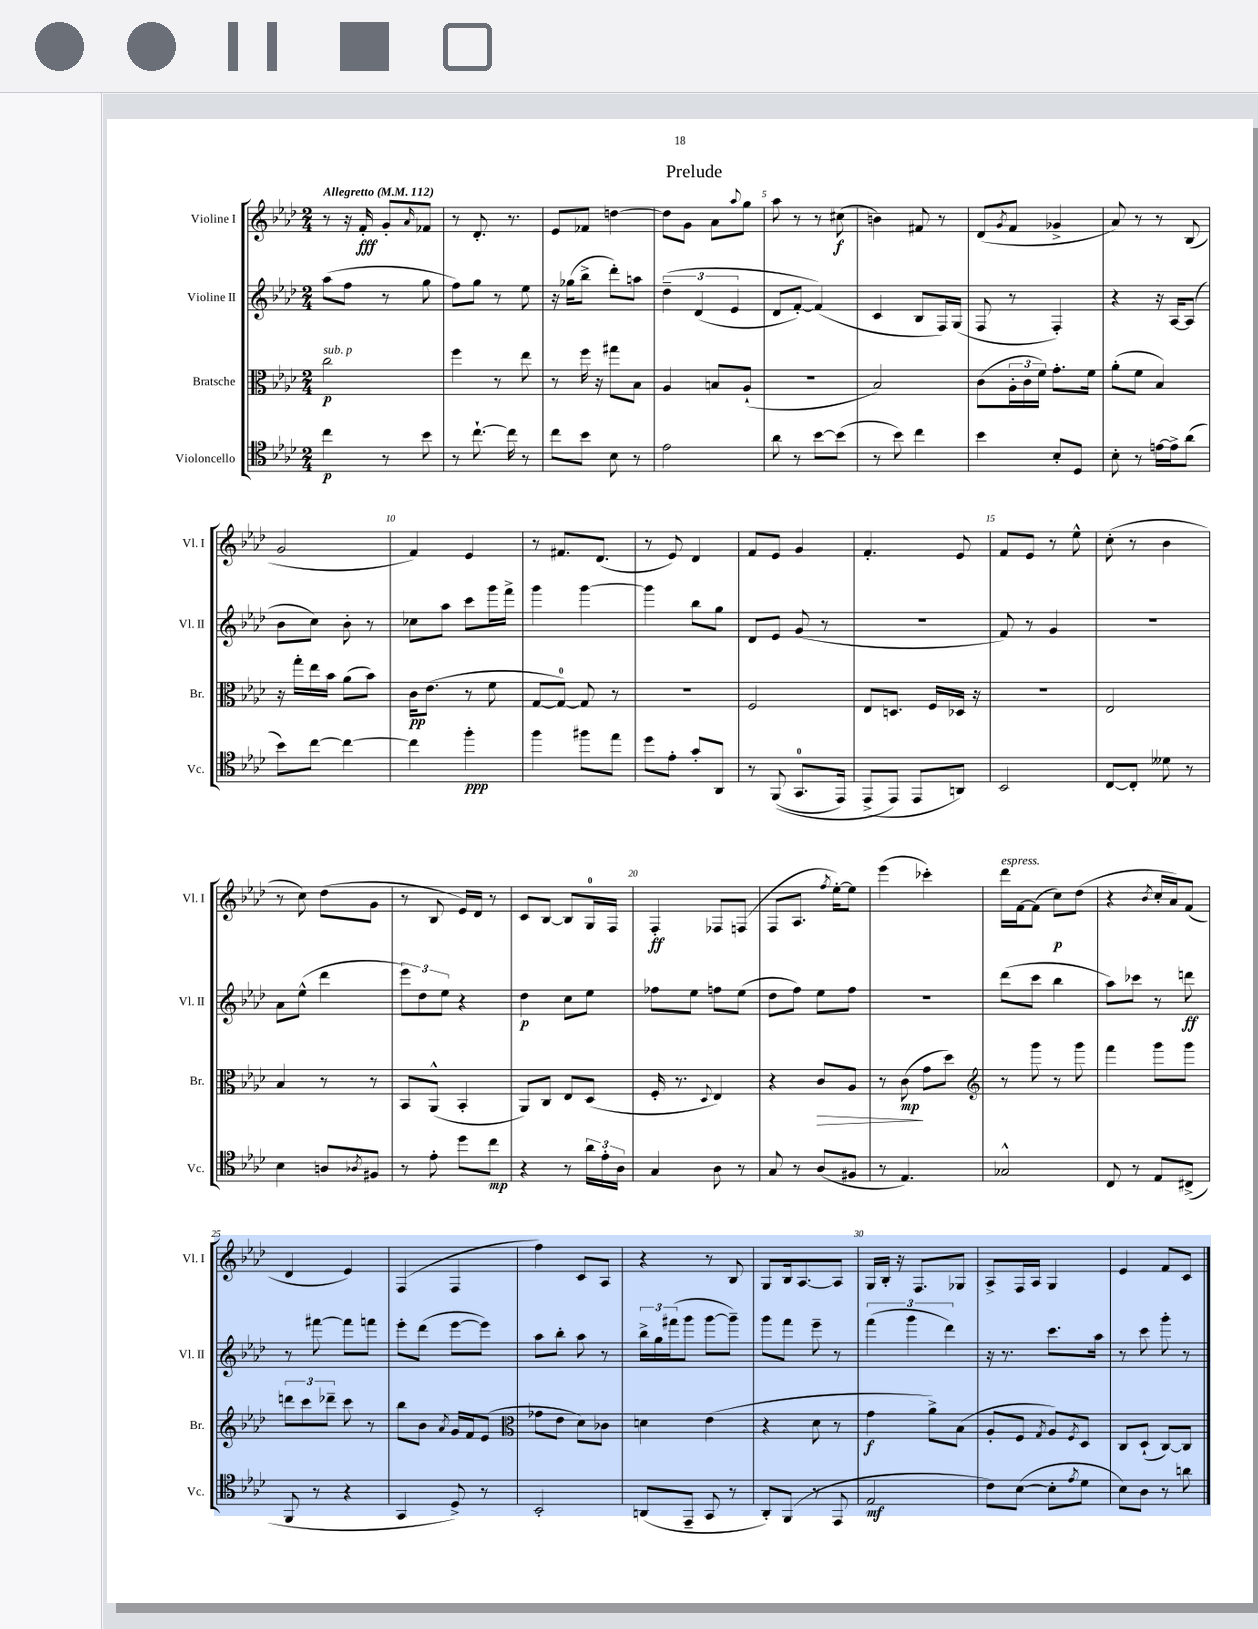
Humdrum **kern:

**kern	**dynam	**kern	**dynam	**kern	**dynam	**kern	**dynam
*part4	*part4	*part3	*part3	*part2	*part2	*part1	*part1
*staff4	*staff4	*staff3	*staff3	*staff2	*staff2	*staff1	*staff1
*I"Violoncello	*	*I"Bratsche	*	*I"Violine II	*	*I"Violine I	*
*I'Vc.	*	*I'Br.	*	*I'Vl. II	*	*I'Vl. I	*
*clefC4	*	*clefC3	*	*clefG2	*	*clefG2	*
*k[b-e-a-d-]	*	*k[b-e-a-d-]	*	*k[b-e-a-d-]	*	*k[b-e-a-d-]	*
*M2/4	*	*M2/4	*	*M2/4	*	*M2/4	*
*MM112	*	*MM112	*	*MM112	*	*MM112	*
=1	=1	=1	=1	=1	=1	=1	=1
!	!	!	!	!	!	!LO:TX:a:B:t=Allegretto	!
!	!	!LO:TX:a:i:t=sub. p	!	!	!	!	!
4cc\	p	2cc\	p	(8aa-\L	.	8r	.
.	.	.	.	8ff\J	.	16r	.
.	.	.	.	.	.	16f'/	fff
8r	.	.	.	8r	.	8g'/L	.
.	.	.	.	.	.	16qqa-/	.
8b-\	.	.	.	8gg\	.	8f-X/J	.
=2	=2	=2	=2	=2	=2	=2	=2
8r	.	4ff\	.	8ff\L)	.	8r	.
[8.cc`\	.	.	.	8gg\J	.	8.d-'/	.
.	.	8r	.	8r	.	.	.
16cc\]	.	.	.	.	.	8.r	.
8r	.	8ee-\	.	8ee-\	.	.	.
=3	=3	=3	=3	=3	=3	=3	=3
8cc\L	.	8r	.	16r	.	8e-/L	.
.	.	.	.	(16gg-X\KL	.	.	.
8b-\J	.	16ff\	.	8bb-^\J	.	8f-X/J	.
.	.	16r	.	.	.	.	.
8B-\	.	8gg#X\L	.	8ddd-'\L)	.	[4ddn\	.
8r	.	8B-\J	.	8aan\J	.	.	.
=4	=4	=4	=4	=4	=4	=4	=4
2e-\	.	4A-/	.	(6dd-~\	.	8dd\L]	.
.	.	.	.	.	.	8g\J	.
.	.	.	.	(6d-/	.	.	.
.	.	8Bn/L	.	.	.	8a-\L	.
.	.	.	.	6e-/	.	.	.
.	.	.	.	.	.	8qqaa-/	.
.	.	(8A-`/J	.	.	.	8gg\J	.
=5	=5	=5	=5	=5	=5	=5	=5
8a-\	.	2r	.	8d-/L	.	8aa-\	.
8r	.	.	.	[8f'/J)	.	8r	.
[8b-\L	.	.	.	(4f/])	.	8r	.
(8b-\J]	.	.	.	.	.	(8cc#X\	f
=6	=6	=6	=6	=6	=6	=6	=6
8r	.	2B-/)	.	4c/	.	4bn\)	.
8b-\)	.	.	.	.	.	.	.
4cc\	.	.	.	8B-/L	.	8f#X/	.
.	.	.	.	16F/L)	.	8r	.
.	.	.	.	(16G/JJ	.	.	.
=7	=7	=7	=7	=7	=7	=7	=7
4b-\	.	(8c\L	.	8F/	.	(8d-/L	.
.	.	.	.	.	.	8qg/	.
.	.	24A-'\L	.	8r	.	8f/J	.
.	.	24c\	.	.	.	.	.
.	.	24f\JJ)	.	.	.	.	.
8B-'/L	.	8.g'\L	.	4F'/)	.	4g-X^/	.
8D-/J	.	.	.	.	.	.	.
.	.	16f\Jk	.	.	.	.	.
=8	=8	=8	=8	=8	=8	=8	=8
8B-'\	.	(8a-'\L	.	4r	.	8a-/)	.
8r	.	8f\J	.	.	.	8r	.
[16en\LL	.	4B-/)	.	16r	.	8r	.
16e^\J]	.	.	.	[16A-/KL	.	.	.
(8a-\J	.	.	.	(8A-/J]	.	(8B-/	.
!!LO:LB:g=z
=9	=9	=9	=9	=9	=9	=9	=9
8b-\L)	.	16r	.	8b-\L	.	2g/	.
.	.	16gg'\LL	.	.	.	.	.
[8cc\J	.	16ee-\	.	8cc\J)	.	.	.
.	.	16b-\JJ	.	.	.	.	.
4cc\_	.	(8a-\L	.	8b-'\	.	.	.
.	.	8b-\J)	.	8r	.	.	.
=10	=10	=10	=10	=10	=10	=10	=10
4cc\]	.	16c\KL	pp	8cc-X\L	.	4f/)	.
.	.	(8.e-\J	.	.	.	.	.
.	.	.	.	8aa-\J	.	.	.
4ff'\	ppp	8r	.	8ccc\L	.	4e-/	.
.	.	8f\	.	16ggg\L	.	.	.
.	.	.	.	16fff^\JJ	.	.	.
=11	=11	=11	=11	=11	=11	=11	=11
4ff\	.	[8G/L	.	4ggg\	.	8r	.
.	.	8G/J_)	.	.	.	8.f#X/L	.
8ff#X\L	.	8G/]	.	[4ggg\	.	.	.
.	.	.	.	.	.	(8.d-/J	.
8ee-\J	.	8r	.	.	.	.	.
=12	=12	=12	=12	=12	=12	=12	=12
8dd-\L	.	2r	.	4ggg\]	.	8r	.
8e-'\J	.	.	.	.	.	8e-/)	.
8g'/L	.	.	.	8bb-\L	.	4d-/	.
8AA-/J	.	.	.	8gg\J	.	.	.
=13	=13	=13	=13	=13	=13	=13	=13
8r	.	2F/	.	8d-/L	.	8f/L	.
((8FF/	.	.	.	8e-/J	.	8e-/J	.
8.GG/L	.	.	.	(8g/	.	4g/	.
.	.	.	.	8r	.	.	.
16EE-/Jk)	.	.	.	.	.	.	.
=14	=14	=14	=14	=14	=14	=14	=14
(8EE-^/L	.	8E-/L	.	2r	.	4.f'/	.
8EE-/J)	.	8.Dn/J	.	.	.	.	.
8EE-/L	.	.	.	.	.	.	.
.	.	16F/LL	.	.	.	.	.
8AAn/J)	.	16D-X/JJ	.	.	.	8e-/	.
.	.	16r	.	.	.	.	.
=15	=15	=15	=15	=15	=15	=15	=15
2BB-/	.	2r	.	8f/)	.	8f/L	.
.	.	.	.	8r	.	8e-/J	.
.	.	.	.	4g/	.	8r	.
.	.	.	.	.	.	8ee-^^\	.
=16	=16	=16	=16	=16	=16	=16	=16
[8C/L	.	2E-/	.	2r	.	(8cc'\	.
8C'/J]	.	.	.	.	.	8r	.
8d--X\	.	.	.	.	.	4b-\	.
8r	.	.	.	.	.	.	.
!!LO:LB:g=z
=17	=17	=17	=17	=17	=17	=17	=17
4B-\	.	4B-/	.	8a-\L	.	8r	.
.	.	.	.	(8ee-^^\J	.	8cc\)	.
8An/L	.	8r	.	4ddd-\	.	(8dd-\L	.
8qA-X/	.	.	.	.	.	.	.
8F#X/J	.	8r	.	.	.	8g\J	.
=18	=18	=18	=18	=18	=18	=18	=18
8r	.	8BB-/L	.	12eee-\L)	.	8r	.
.	.	.	.	12dd-\	.	.	.
8e-'\	.	(8AA-^^/J	.	.	.	8B-/	.
.	.	.	.	12ee-\J	.	.	.
8dd-\L	.	4BB-'/	.	4r	.	16e-/LL)	.
.	.	.	.	.	.	16d-/JJ	.
8cc\J	mp	.	.	.	.	8r	.
=19	=19	=19	=19	=19	=19	=19	=19
4r	.	8AA-/L)	.	4dd-\	p	8c/L	.
.	.	8C/J	.	.	.	[8B-/J	.
8r	.	8E-/L	.	8cc\L	.	8B-/L]	.
24a-\LL	.	(8D-/J	.	8ee-\J	.	16G/L	.
24e-'\	.	.	.	.	.	.	.
.	.	.	.	.	.	16F/JJ	.
24A-\JJ	.	.	.	.	.	.	.
=20	=20	=20	=20	=20	=20	=20	=20
4G/	.	16F'/	.	8ff-X\L	.	4F'/	ff
.	.	8.r	.	.	.	.	.
.	.	.	.	8ee-\J	.	.	.
.	.	8qqD-/	.	.	.	.	.
8A-\	.	4E-/)	.	8ffn\L	.	8F-X/L	.
8r	.	.	.	(8ee-\J	.	(8Fn/J	.
=21	=21	=21	=21	=21	=21	=21	=21
8G/	.	4r	.	8dd-\L	.	8F/L	.
8r	.	.	.	8ff\J)	.	8.A-/J	.
!	!	!	!LO:HP:b	!	!	!	!
(8A-/L	.	8c/L	>	8ee-\L	.	.	.
.	.	.	.	.	.	8qff/	.
.	.	.	.	.	.	[16ee-'\KL)	.
8F#X/J	.	8A-/J	.	8ff\J	.	8ee-\J]	.
=22	=22	=22	=22	=22	=22	=22	=22
8r	.	8r	.	2r	.	(4eee-\	.
4.E-/)	.	(8c\	mp	.	.	.	.
.	.	8g\L	]	.	.	4ccc-X'\)	.
.	.	8dd-\J)	.	.	.	.	.
=23	=23	=23	=23	=23	=23	=23	=23
*	*	*clefG2	*	*	*	*	*
!	!	!	!	!	!	!LO:TX:a:i:t=espress.	!
2G-X^^/	.	8r	.	(8ddd-\L	.	16ddd-\LL	.
.	.	.	.	.	.	[16f\J	.
.	.	8ggg\	.	8ccc\J	.	(8f\J]	.
.	.	8r	.	4bb-\	.	8cc\L)	p
.	.	8ggg\	.	.	.	(8dd-\J	.
=24	=24	=24	=24	=24	=24	=24	=24
8C/	.	4fff\	.	8aa-\L)	.	4r	.
8r	.	.	.	8ccc-X\J	.	.	.
.	.	.	.	.	.	8qb-/	.
8E-/L	.	8ggg\L	.	8r	.	16cc'/LL	.
.	.	.	.	.	.	16a-/J)	.
(8C#X^/J	.	8ggg\J	.	8dddn\	ff	(8f/J	.
!!LO:LB:g=z
=25	=25	=25	=25	=25	=25	=25	=25
8FF/	.	12dddn\L	.	8r	.	4d-/	.
.	.	12ccc\	.	.	.	.	.
8r	.	.	.	[8fff#X\	.	.	.
.	.	12ddd-X~\J	.	.	.	.	.
4r	.	8ccc\	.	8fff#\L]	.	4e-/)	.
.	.	8r	.	8fffn\J	.	.	.
=26	=26	=26	=26	=26	=26	=26	=26
4GG/	.	8bb-\L	.	8eee-'\L	.	(4F/	.
.	.	8b-\J	.	(8ddd-\J	.	.	.
.	.	8qa-/	.	.	.	.	.
8D-^/)	.	16g/LL	.	[8eee-\L	.	4F/	.
.	.	16f/J	.	.	.	.	.
8r	.	(8e-/J	.	8eee-\J])	.	.	.
=27	=27	=27	=27	=27	=27	=27	=27
*	*	*clefC3	*	*	*	*	*
2BB-'/	.	8g-X\L	.	8aa-\L	.	4ff\)	.
.	.	8e-\J	.	8bb-'\J	.	.	.
.	.	8d-\L)	.	8aa-\	.	8c/L	.
.	.	8c-X\J	.	8r	.	8A-/J	.
=28	=28	=28	=28	=28	=28	=28	=28
(8AAn/L	.	4dn\	.	24bb-^\LL	.	4r	.
.	.	.	.	24gg\	.	.	.
.	.	.	.	(24fff#X\J	.	.	.
8EE-~/J	.	.	.	8ggg\J	.	.	.
8GG/	.	(4e-\	.	[8ggg\L	.	8r	.
8r	.	.	.	8ggg~\J])	.	8B-/	.
=29	=29	=29	=29	=29	=29	=29	=29
8AA-'/L)	.	4r	.	8ggg\L	.	8G/L	.
(8FF/J	.	.	.	8fff\J	.	16B-/k	.
.	.	.	.	.	.	[8.A-/	.
8r	.	8d-\	.	8eee-~\	.	.	.
8EE-/	.	8r	.	8r	.	8A-/J]	.
=30	=30	=30	=30	=30	=30	=30	=30
2E-/	mf	4g\	f	(6fff\	.	16G/LL	.
.	.	.	.	.	.	16B-'/JJ	.
.	.	.	.	.	.	16r	.
.	.	.	.	6ggg\	.	.	.
.	.	.	.	.	.	8.F/L	.
.	.	8a-^\L)	.	.	.	.	.
.	.	.	.	6ddd-\)	.	.	.
.	.	(8B-\J	.	.	.	8G-X/J	.
=31	=31	=31	=31	=31	=31	=31	=31
8c\L)	.	8A-'/L	.	16r	.	8A-^/L	.
.	.	.	.	8.r	.	.	.
([8B-\J	.	8F/J	.	.	.	16F/L	.
.	.	.	.	.	.	16A-/JJ	.
.	.	8qG/	.	.	.	.	.
8B-'\L]	.	8A-/L)	.	8.ccc\L	.	4G/	.
8qe-/	.	8qF/	.	.	.	.	.
8d-\J	.	8D-/J	.	.	.	.	.
.	.	.	.	16aa-\Jk	.	.	.
=32	=32	=32	=32	=32	=32	=32	=32
8B-\L)	.	8C/L	.	8r	.	4e-/	.
8A-\J	.	(8D-`/J	.	8ccc\	.	.	.
8r	.	[8C/L)	.	8ggg'\	.	8f/L	.
8an\	.	8C/J]	.	8r	.	8c/J	.
==	==	==	==	==	==	==	==
*-	*-	*-	*-	*-	*-	*-	*-
